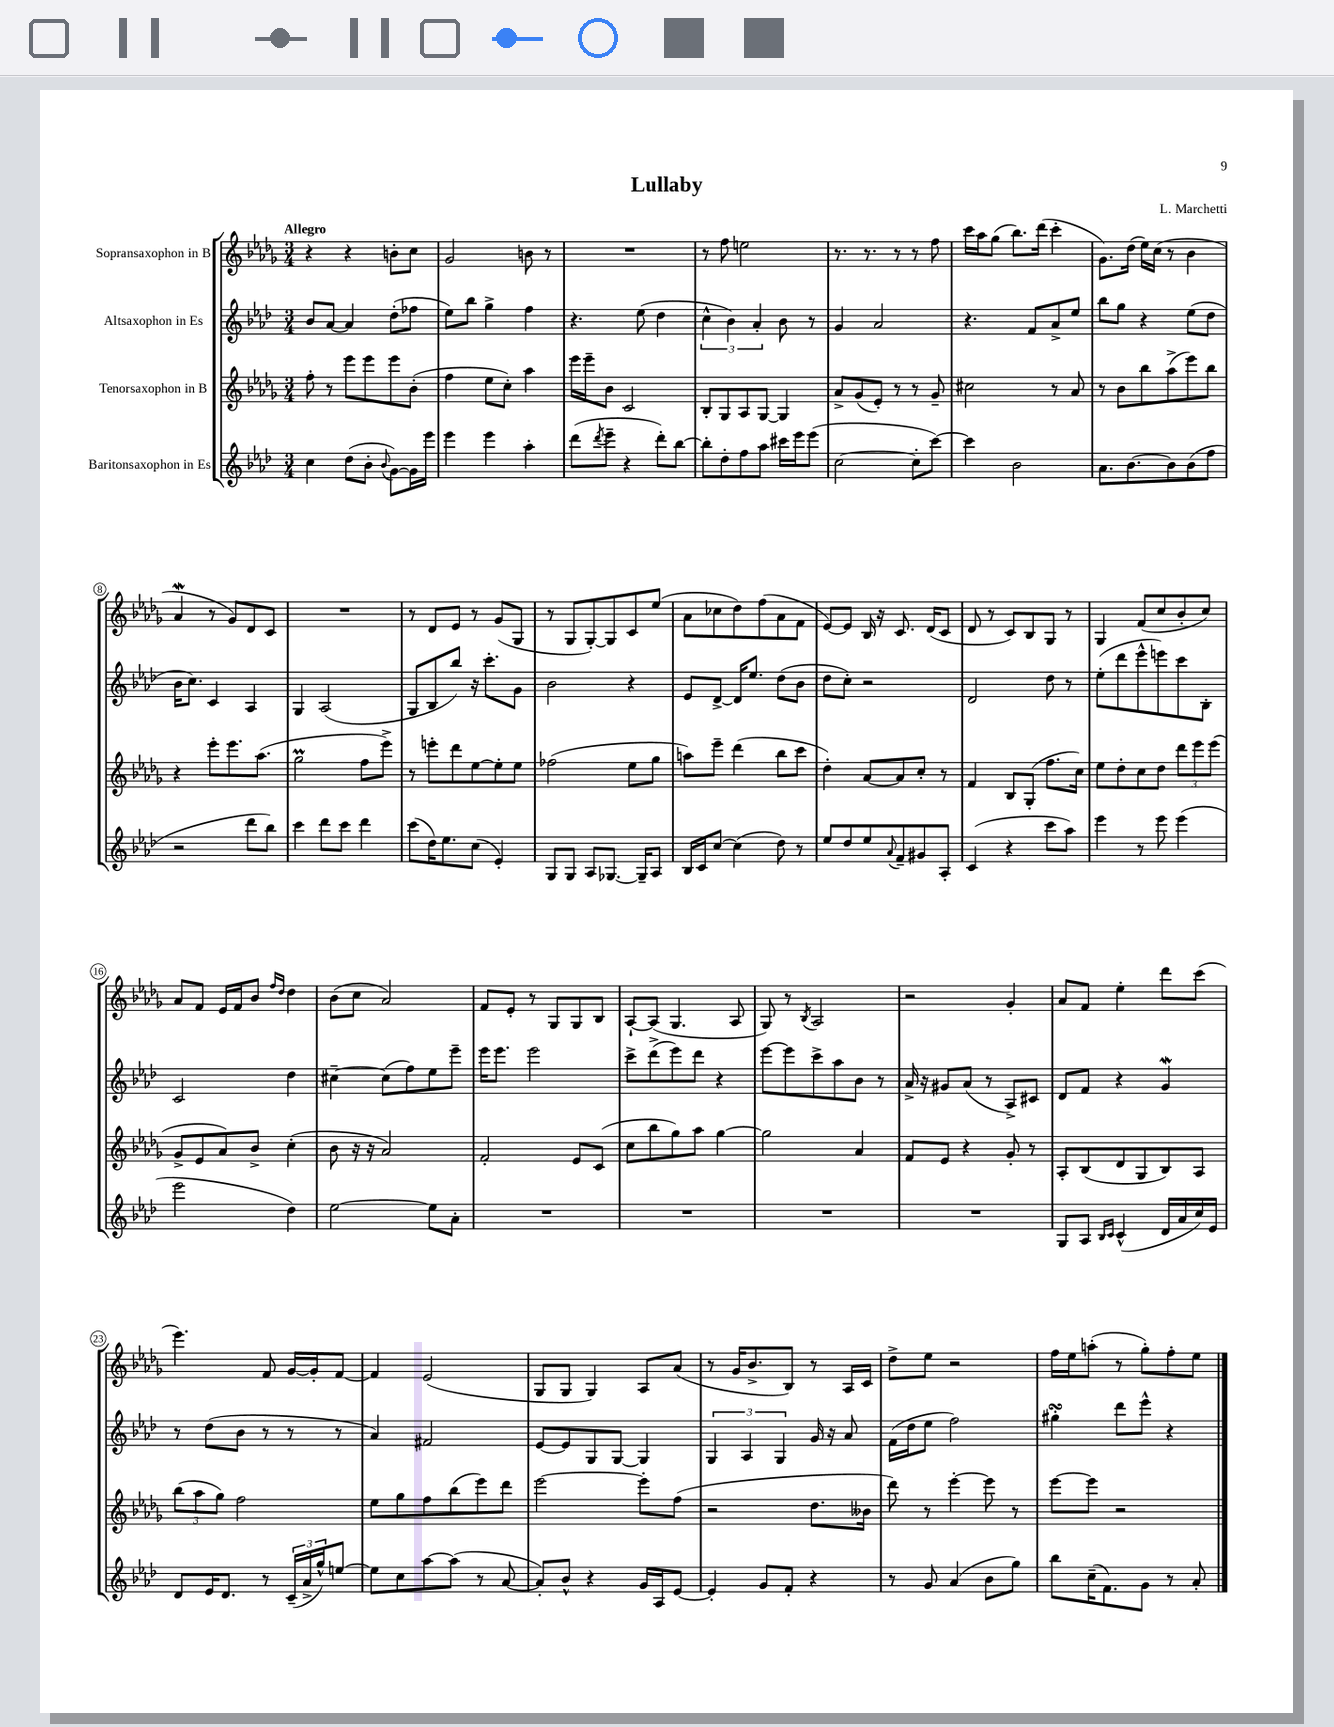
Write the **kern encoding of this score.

**kern	**kern	**kern	**kern
*part4	*part3	*part2	*part1
*staff4	*staff3	*staff2	*staff1
*I"Baritonsaxophon in Es	*I"Tenorsaxophon in B	*I"Altsaxophon in Es	*I"Sopransaxophon in B
*clefG2	*clefG2	*clefG2	*clefG2
*k[b-e-a-d-]	*k[b-e-a-d-g-]	*k[b-e-a-d-]	*k[b-e-a-d-g-]
*M3/4	*M3/4	*M3/4	*M3/4
=1	=1	=1	=1
!	!	!	!LO:TX:a:B:t=Allegro
4cc\	8ff'\	8b-/L	4r
.	8r	[8a-/J	.
(8dd-\L	8eee-\L	4a-/]	4r
8b-'\J	8eee-\	.	.
8qqb-/	.	.	.
[8g\L)	8eee-\	(8dd-'\L	8bn'\L
16g\L]	(8b-'\J	8ff-X\J	8cc\J
16eee-\JJ	.	.	.
=2	=2	=2	=2
4eee-\	4ff\	8ee-\L)	2g-/
.	.	8bb-\J	.
4eee-\	8ee-\L	4gg^\	.
.	8cc'\J)	.	.
4aa-'\	4aa-\	4ff\	8bn\
.	.	.	8r
=3	=3	=3	=3
(8ddd-\L	16eee-\LL	4.r	2.r
.	16eee-~\J	.	.
8qddd-/	.	.	.
8eee-~\J	8b-\J	.	.
4r	2c/	.	.
.	.	(8ee-\	.
8ddd-'\L)	.	4dd-\	.
[8bb-\J	.	.	.
=4	=4	=4	=4
8bb-'\L]	8B-'/L	6cc^^\	8r
8dd-'\	8G-/	.	8ff\
.	.	6b-\)	.
8ff\	8A-/	.	2een\
.	.	6a-'/	.
8aa-\J	[8G-/J	.	.
16ccc#X\LL	4G-/]	8b-\	.
16eee-\J	.	.	.
(8eee-\J	.	8r	.
=5	=5	=5	=5
[2cc\	8a-^/L	4g/	8.r
.	(8g-/	.	.
.	.	.	8.r
.	8e-'/J)	2a-/	.
.	8r	.	8r
8cc'\L]	8r	.	8r
[8ccc\J)	8g-~/	.	8ff\
=6	=6	=6	=6
4ccc\]	2cc#X\	4.r	16ccc\LL
.	.	.	16aa-\J
.	.	.	(8gg-\J
2b-\	.	.	8.bb-\L)
.	.	8f/L	.
.	.	.	(16ddd-\Jk
.	8r	8a-^/	4ccc'\
.	8a-/	8ee-/J	.
=7	=7	=7	=7
8.a-\L	8r	8bb-\L	8.g-\L)
.	8b-\L	8gg\J	.
[8.b-\	.	.	(16dd-\Jk
.	8bb-\	4r	16ee-\LL)
.	.	.	(16cc\JJ
8b-\]	(8aa-^\	.	8r
(8b-\	8eee-\)	(8ee-\L	4b-\
8ff\J	8bb-\J	8dd-\J	.
!!LO:LB:g=z
=8	=8	=8	=8
2r	4r	16b-\KL	4a-W/
.	.	8.cc\J)	.
.	8eee-'\L	4c/	8r
.	8.eee-\	.	8g-/L)
8ddd-\L	.	4A-/	8d-/
.	(8.aa-\J	.	.
8bb-\J)	.	.	8c/J
=9	=9	=9	=9
4ccc\	2gg-M\	4G/	2.r
8ddd-\L	.	(2A-/	.
8ccc\J	.	.	.
4ddd-\	8ff\L	.	.
.	8eee-^\J)	.	.
=10	=10	=10	=10
(8ccc\L	8r	8G/L	8r
16dd-\K)	8eeen'\L	8B-/	8d-/L
8.ee-\	.	.	.
.	8ddd-\	8bb-/J)	8e-/J
(8cc\J	[8ee-\	16r	8r
.	.	8.ccc'\L	.
4e-'/)	8ee-'\]	.	(8g-/L
.	8ee-\J	8g\J	8G-/J
=11	=11	=11	=11
8G/L	(2ff-X\	2b-\	8r
8G/J	.	.	8G-/L
8A-/L	.	.	[8G-'/)
[8.G-X/J	.	.	8G-/]
.	8ee-\L	4r	8c/
16G-~/KL]	.	.	.
8A-/J	8gg-\J	.	(8ee-/J
=12	=12	=12	=12
16B-/LL	8aan\L)	8e-/L	8a-\L
16c/J	.	.	.
[8cc/J	8eee-~\J	[8d-^/J	8cc-X\
(4cc\]	(4ddd-\	16d-/KL]	8dd-\)
.	.	8.ee-/J	.
.	.	.	(8ff\
8dd-\)	8bb-\L	(8dd-\L	8a-\
8r	8ccc\J	8b-\J	8f\J
=13	=13	=13	=13
8ee-/L	4dd-'\)	8dd-\L	[8e-/L)
8dd-/	.	8cc'\J)	8e-/J]
8ee-/	[8a-/L	2r	16B-/
.	.	.	16r
8qqa-/	.	.	.
8f~/	8a-/]	.	8.c/
8g#X/	8cc'/J	.	.
.	.	.	(16d-/KL
8A-'/J	8r	.	8c/J
=14	=14	=14	=14
(4c/	4f/	2d-/	8d-/
.	.	.	8r
4r	8B-/L	.	8c/L)
.	(8G-'/J	.	8B-/
8ccc\L	8.ff\L	8dd-\	8G-/J
8aa-\J)	.	8r	8r
.	16cc\Jk)	.	.
=15	=15	=15	=15
4eee-\	8ee-\L	(8ee-'\L	4G-/
.	8dd-'\	8ddd-\	.
8r	8cc\	8eee-^^\	(8f/L
8eee-\	8dd-\J	8eeen\)	8cc/
(4eee-\	12ddd-\L	8ccc\	8b-'/
.	12eee-\	.	.
.	.	8B-'\J	8cc/J)
.	(12eee-\J	.	.
!!LO:LB:g=z
=16	=16	=16	=16
2eee-\	8g-^/L	2c/	8a-/L
.	8e-/	.	8f/J
.	8a-/)	.	16e-/LL
.	.	.	16f/J
.	8b-^/J	.	8b-/J
.	.	.	16qqff/LL
.	.	.	16qqdd-/JJ
4dd-\)	(4cc'\	4dd-\	4dd-\
=17	=17	=17	=17
[2ee-\	8b-\	[4cc#X~\	(8b-\L
.	16r	.	8cc\J
.	16r	.	.
.	2a-/)	(8cc#\L]	2a-/)
.	.	8ff\)	.
8ee-\L]	.	8ee-\	.
8a-'\J	.	8eee-~\J	.
=18	=18	=18	=18
2.r	2f'/	16eee-\KL	8f/L
.	.	8.eee-\J	.
.	.	.	8e-'/J
.	.	2eee-\	8r
.	.	.	8G-/L
.	8e-/L	.	8G-/
.	(8c/J	.	8B-/J
=19	=19	=19	=19
2.r	8cc\L	8ccc^\L	[8A-`/L
.	8bb-\	(8ddd-^\	(8A-/J]
.	8gg-\)	8eee-\)	4.G-/
.	8aa-\J	8ddd-\J	.
.	[4gg-\	4r	.
.	.	.	8A-/
=20	=20	=20	=20
2.r	2gg-\]	[8eee-\L	8G-/)
.	.	8eee-\]	8r
.	.	.	8qB-/
.	.	8ccc^\	2A-/
.	.	8aa-\	.
.	4a-/	8b-\J	.
.	.	8r	.
=21	=21	=21	=21
2.r	8f/L	16a-^/	2r
.	.	16r	.
.	8e-/J	8g#X/L	.
.	4r	(8a-/J	.
.	.	8r	.
.	8g-'/	8A-^/L)	4g-'/
.	8r	8c#X/J	.
=22	=22	=22	=22
8G/L	8A-'/L	8d-/L	8a-/L
8A-/J	(8B-/	8f/J	8f/J
16qqB-/LL	.	.	.
16qqc/JJ	.	.	.
(4c^^/	8d-/	4r	4ee-'\
.	8G-/	.	.
16d-/LL	8B-/)	4gW/	8ddd-\L
16a-/	.	.	.
16cc/)	8A-/J	.	(8ccc\J
16e-/JJ	.	.	.
!!LO:LB:g=z
=23	=23	=23	=23
8d-/L	(12bb-\L	8r	4.eee-\)
.	12aa-\	.	.
16e-/K	.	(8dd-\L	.
.	12gg-\J)	.	.
8.d-/J	.	.	.
.	2ff\	8b-\J	.
8r	.	8r	8f/
(24c~/LL	.	8r	[16g-/LL
24a-^/	.	.	.
.	.	.	16g-'/J]
24gg^^/J)	.	.	.
[8een/J	.	8r	[8f/J
=24	=24	=24	=24
8ee\L]	8ee-\L	4a-/)	4f/]
8cc\	8gg-\	.	.
[8aa-\	8ff\	2f#X/	(2e-/
(8aa-\J]	(8bb-\	.	.
8r	8eee-\)	.	.
[8a-/	8ddd-\J	.	.
=25	=25	=25	=25
8a-'/L])	[2eee-\	[8e-/L	8G-/L
8b-^^/J	.	8e-/]	8G-/J
4r	.	8G/	4G-/)
.	.	[8G/J	.
16g/LL	8eee-'\L]	4G/]	8A-/L
16A-/J	.	.	.
[8e-/J	(8ff\J	.	(8a-/J
=26	=26	=26	=26
4e-'/]	2r	6G/	8r
.	.	.	16g-/KL
.	.	6A-/	.
.	.	.	8.b-^/
8g/L	.	.	.
.	.	6G/	.
8f'/J	.	.	8B-/J)
4r	8.dd-\L	16g/	8r
.	.	16r	.
.	.	8a-/	16A-/LL
.	16b--X\Jk	.	16c/JJ
=27	=27	=27	=27
8r	8ddd-\)	(16f\LL	8dd-^\L
.	.	16dd-\J	.
8g/	8r	8ee-\J	8ee-\J
(4a-/	[4eee-'\	2ff\)	2r
8b-\L	8eee-\]	.	.
8gg\J)	8r	.	.
=28	=28	=28	=28
8bb-\L	[8eee-\L	4gg#XsSsS'\	16ff\LL
.	.	.	16ee-\J
(16cc~\K	8eee-\J]	.	(8aan'\J
8.f\)	.	.	.
.	2r	8ddd-\L	8r
8g\J	.	8eee-^^\J	8gg-'\L)
8r	.	4r	8ff'\
8a-'/	.	.	8ee-\J
==	==	==	==
*-	*-	*-	*-
